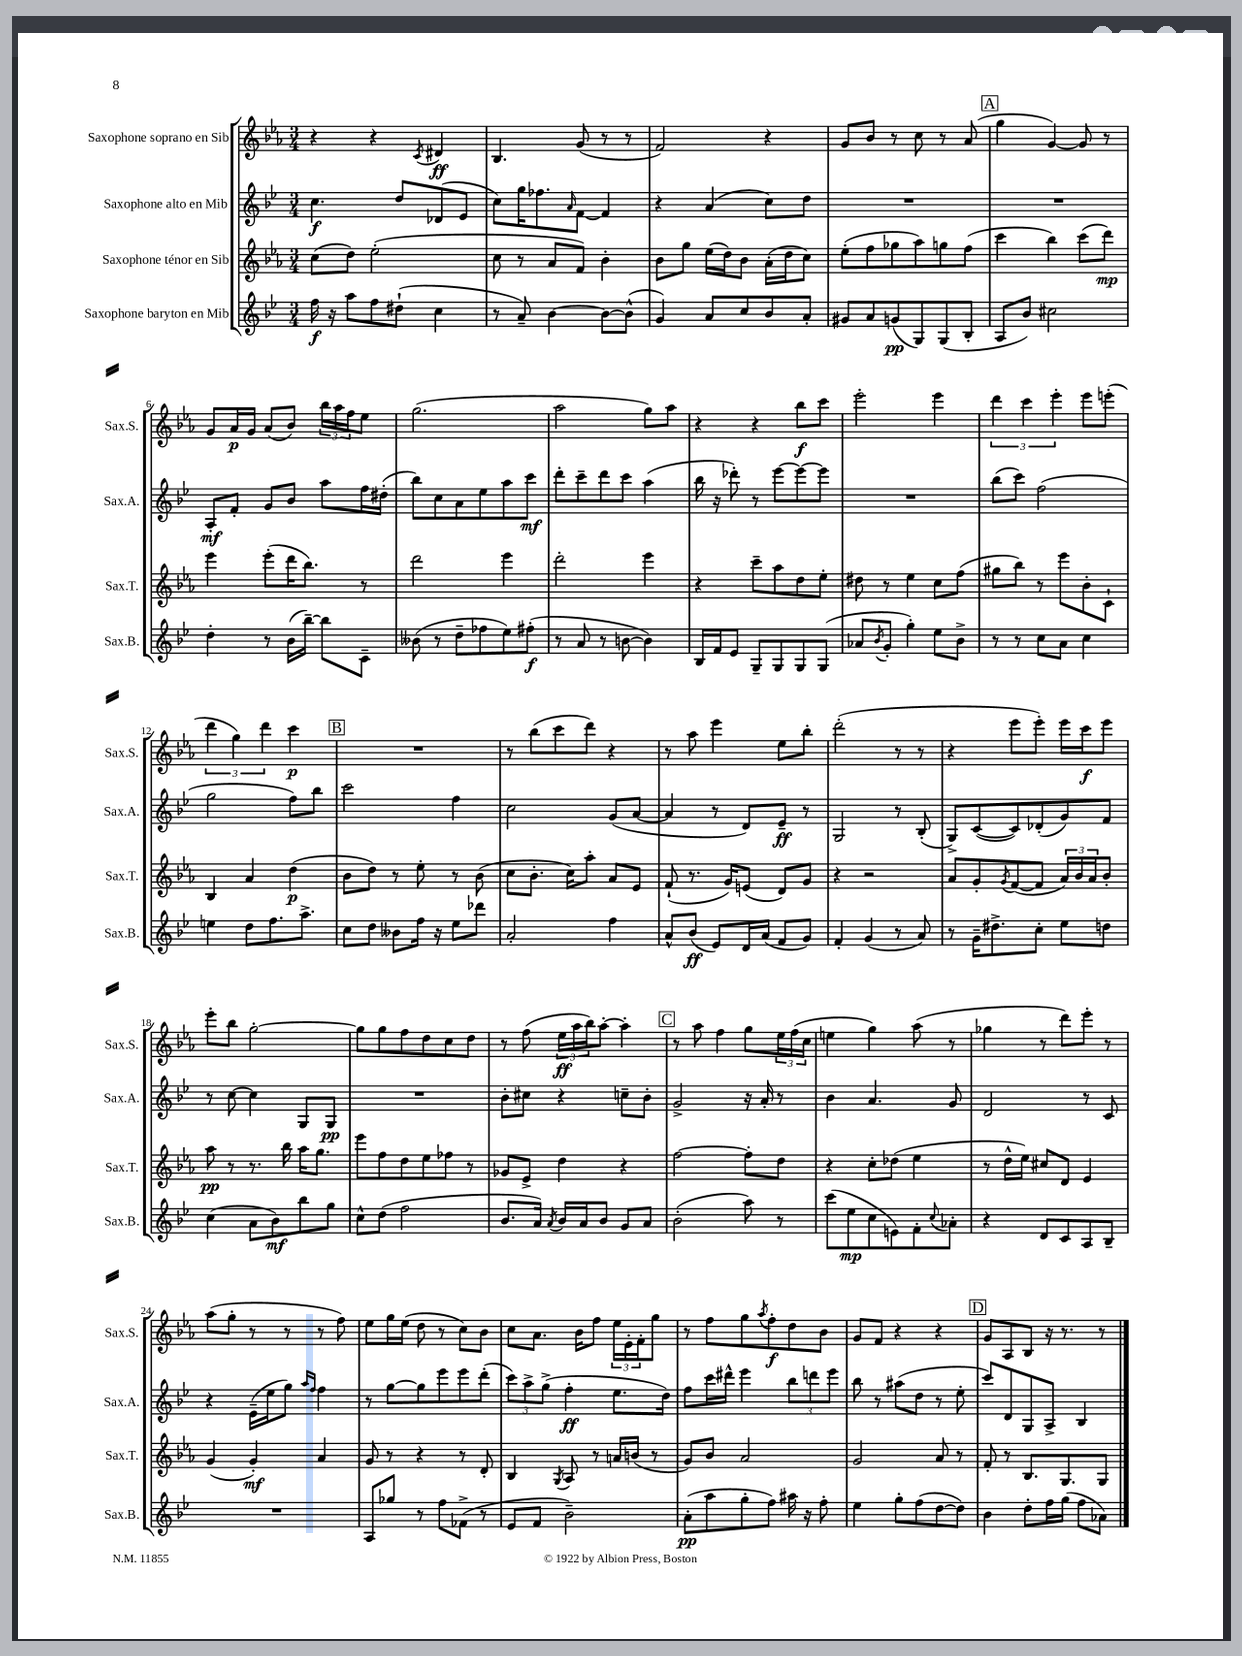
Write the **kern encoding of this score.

**kern	**dynam	**kern	**dynam	**kern	**dynam	**kern	**dynam
*part4	*part4	*part3	*part3	*part2	*part2	*part1	*part1
*staff4	*staff4	*staff3	*staff3	*staff2	*staff2	*staff1	*staff1
*I"Saxophone baryton en Mib	*	*I"Saxophone ténor en Sib	*	*I"Saxophone alto en Mib	*	*I"Saxophone soprano en Sib	*
*I'Sax.B.	*	*I'Sax.T.	*	*I'Sax.A.	*	*I'Sax.S.	*
*clefG2	*	*clefG2	*	*clefG2	*	*clefG2	*
*k[b-e-]	*	*k[b-e-a-]	*	*k[b-e-]	*	*k[b-e-a-]	*
*M3/4	*	*M3/4	*	*M3/4	*	*M3/4	*
=1	=1	=1	=1	=1	=1	=1	=1
16ff\	f	(8cc\L	.	4.cc\	f	4r	.
16r	.	.	.	.	.	.	.
8aa\L	.	8dd\J)	.	.	.	.	.
8ff\	.	(2ee-'\	.	.	.	4r	.
(8dd#X`\J	.	.	.	8dd/L	.	.	.
.	.	.	.	.	.	8qc/	.
4cc\	.	.	.	(8d-X/	.	4d#X/	ff
.	.	.	.	8e-/J	.	.	.
=2	=2	=2	=2	=2	=2	=2	=2
8r	.	8cc\	.	8cc\L)	.	4.B-/	.
8a~/)	.	8r	.	16gg\K	.	.	.
.	.	.	.	8.ff-X\	.	.	.
[4b-\	.	8a-/L	.	.	.	.	.
.	.	.	.	16qqa/	.	.	.
.	.	8f/J)	.	[8f\J	.	(8g/	.
8b-\L_	.	4b-'\	.	4f/]	.	8r	.
(8b-^^\J]	.	.	.	.	.	8r	.
=3	=3	=3	=3	=3	=3	=3	=3
4g/)	.	8b-\L	.	4r	.	2f/)	.
.	.	8gg\J	.	.	.	.	.
8a/L	.	(16ee-\LL	.	(4a/	.	.	.
.	.	16dd\J)	.	.	.	.	.
8cc/	.	8b-\J	.	.	.	.	.
8b-/	.	(16a-'\LL	.	8cc\L)	.	4r	.
.	.	16dd\J	.	.	.	.	.
8a'/J	.	8cc\J)	.	8dd\J	.	.	.
=4	=4	=4	=4	=4	=4	=4	=4
8g#X/L	.	(8ee-'\L	.	2.r	.	8g/L	.
8a/	.	8ff\	.	.	.	8b-/J	.
(8gn/	pp	8gg-X\	.	.	.	8r	.
8G/)	.	8aa-\)	.	.	.	8cc\	.
(8G/	.	8ggn\	.	.	.	8r	.
8B-'/J	.	(8ff\J	.	.	.	(8a-/	.
!!LO:REH:place=s1:t=A
=5	=5	=5	=5	=5	=5	=5	=5
8A/L	.	4ccc\	.	2.r	.	4gg\	.
8b-/J)	.	.	.	.	.	.	.
2cc#X\	.	4bb-\)	.	.	.	[4g/)	.
.	.	(8ccc\L	.	.	.	8g/]	.
.	.	8ddd\J)	mp	.	.	8r	.
!!LO:LB:g=z
=6	=6	=6	=6	=6	=6	=6	=6
4dd'\	.	4eee-\	.	8A'/L	mf	8g/L	.
.	.	.	.	8f'/J	.	16a-/L	p
.	.	.	.	.	.	16g/JJ	.
8r	.	(8eee-'\L	.	8g/L	.	(8a-/L	.
(16b-\LL	.	16ddd\K	.	8b-/J	.	8b-/J)	.
[16bb-~\JJ)	.	8.bb-\J)	.	.	.	.	.
8bb-\L]	.	.	.	8aa\L	.	24bb-\LL	.
.	.	.	.	.	.	24aa-\	.
.	.	.	.	.	.	24ff\J	.
8c~\J	.	8r	.	16ff\L	.	8ee-\J	.
.	.	.	.	(16dd#X'\JJ	.	.	.
=7	=7	=7	=7	=7	=7	=7	=7
(8b--X\	.	2ddd\	.	8bb-\L)	.	(2.gg\	.
8r	.	.	.	8cc\	.	.	.
8dd~\L	.	.	.	8a\	.	.	.
8ff-X\	.	.	.	8ee-\	.	.	.
8ee-\)	.	4eee-\	.	8aa\	.	.	.
(8ff#X'\J	f	.	.	8ccc\J	mf	.	.
=8	=8	=8	=8	=8	=8	=8	=8
8r	.	2ddd'\	.	8ddd'\L	.	2aa-\	.
8a/	.	.	.	8ccc~\	.	.	.
8r	.	.	.	8ddd\	.	.	.
[8bn\	.	.	.	8ccc\J	.	.	.
4b\])	.	4eee-\	.	(4aa\	.	8gg\L)	.
.	.	.	.	.	.	8aa-\J	.
=9	=9	=9	=9	=9	=9	=9	=9
16B-/LL	.	4r	.	16bb-\	.	4r	.
16f/J	.	.	.	16r	.	.	.
8e-/J	.	.	.	8ddd-X'\)	.	.	.
8G~/L	.	8ccc~\L	.	8r	.	4r	.
8G/	.	8aa-\	.	[8eee-\L	.	.	.
8G/	.	8dd\	.	8eee-\_	.	8bb-\L	f
(8G/J	.	8ee-'\J	.	8eee-\J]	.	8ccc\J	.
=10	=10	=10	=10	=10	=10	=10	=10
8a-X/L	.	8dd#X\	.	2.r	.	2eee-'\	.
8qb-/	.	.	.	.	.	.	.
8g'/J	.	8r	.	.	.	.	.
4gg'\)	.	4ee-\	.	.	.	.	.
8ee-\L	.	8cc\L	.	.	.	4eee-\	.
8b-^\J	.	(8ff\J	.	.	.	.	.
=11	=11	=11	=11	=11	=11	=11	=11
8r	.	8gg#X\L	.	(8bb-\L	.	6ddd\	.
8r	.	8bb-\J)	.	8ccc\J)	.	.	.
.	.	.	.	.	.	6ccc\	.
8cc\L	.	8r	.	(2ff\	.	.	.
.	.	.	.	.	.	6eee-'\	.
8a\J	.	8eee-\L	.	.	.	.	.
4cc\	.	8b-'\	.	.	.	8eee-\L	.
.	.	8c`\J	.	.	.	(8eeen'\J	.
!!LO:LB:g=z
=12	=12	=12	=12	=12	=12	=12	=12
4een\	.	4B-/	.	2gg\	.	6ddd\	.
.	.	.	.	.	.	6gg\)	.
8dd\L	.	4a-/	.	.	.	.	.
.	.	.	.	.	.	6ddd\	.
8.ff\	.	.	.	.	.	.	.
.	.	(4dd\	p	8ff\L)	.	4ccc\	p
8.aa^\J	.	.	.	.	.	.	.
.	.	.	.	8bb-\J	.	.	.
!!LO:REH:place=s1:t=B
=13	=13	=13	=13	=13	=13	=13	=13
8cc\L	.	8b-\L	.	2ccc\	.	2.r	.
8dd\J	.	8dd\J)	.	.	.	.	.
8b--X\L	.	8r	.	.	.	.	.
16ff\Jk	.	8ee-'\	.	.	.	.	.
16r	.	.	.	.	.	.	.
8ee-\L	.	8r	.	4ff\	.	.	.
8ddd-X\J	.	(8b-\	.	.	.	.	.
=14	=14	=14	=14	=14	=14	=14	=14
2a'/	.	8cc\L	.	2cc\	.	8r	.
.	.	8.b-'\J	.	.	.	(8bb-\L	.
.	.	.	.	.	.	8ccc\	.
.	.	16cc\KL)	.	.	.	.	.
.	.	8aa-'\J	.	.	.	8ddd\J)	.
4ff\	.	8a-/L	.	(8g/L	.	4r	.
.	.	8e-/J	.	[8a/J	.	.	.
=15	=15	=15	=15	=15	=15	=15	=15
8a^^/L	.	(8f`/	.	4a/]	.	8r	.
(8b-/J	ff	8.r	.	.	.	8aa-\	.
8e-/L)	.	.	.	8r	.	4eee-\	.
.	.	16g/KL)	.	.	.	.	.
16d/L	.	(8en/J	.	8d/L)	.	.	.
(16a/JJ	.	.	.	.	.	.	.
8f/L	.	8d/L)	.	8e-~/J	ff	8ee-\L	.
8g/J)	.	8g/J	.	8r	.	8bb-'\J	.
=16	=16	=16	=16	=16	=16	=16	=16
4f'/	.	4r	.	2G/	.	(2ddd'\	.
(4g/	.	2r	.	.	.	.	.
8r	.	.	.	8r	.	8r	.
8a/)	.	.	.	(8B-'/	.	8r	.
=17	=17	=17	=17	=17	=17	=17	=17
8r	.	8a-/L	.	8G^/L)	.	4r	.
16g~\KL	.	8g'/	.	([8c/	.	.	.
8.dd#X^\	.	.	.	.	.	.	.
.	.	8qg/	.	.	.	.	.
.	.	([8f/	.	8c/])	.	8eee-\L	.
8cc'\J	.	8f/J]	.	(8d-X'/	.	8eee-'\J)	.
8ee-\L	.	24a-/LL)	.	8g/)	.	16eee-\LL	.
.	.	24b-/	.	.	.	.	.
.	.	.	.	.	.	16ccc\J	f
.	.	24a-/J	.	.	.	.	.
8ddn\J	.	8b-'/J	.	8f/J	.	8eee-\J	.
!!LO:LB:g=z
=18	=18	=18	=18	=18	=18	=18	=18
(4cc\	.	8aa-\	pp	8r	.	8eee-'\L	.
.	.	8r	.	[8cc\	.	8bb-\J	.
8a\L	.	8.r	.	4cc\]	.	[2gg'\	.
8b-\)	mf	.	.	.	.	.	.
.	.	16bb-\	.	.	.	.	.
8bb-\	.	16aa-\KL	.	8G/L	.	.	.
.	.	8.gg\J	.	.	.	.	.
8gg\J	.	.	.	8G/J	pp	.	.
=19	=19	=19	=19	=19	=19	=19	=19
8cc^^\L	.	8eee-\L	.	2.r	.	8gg\L]	.
(8dd\J	.	8ff\	.	.	.	8gg\	.
2ff\	.	8dd\	.	.	.	8ff\	.
.	.	8ee-\	.	.	.	8dd\	.
.	.	8ff-X\J	.	.	.	8cc\	.
.	.	8r	.	.	.	8dd\J	.
=20	=20	=20	=20	=20	=20	=20	=20
8.b-/L	.	8g-X/L	.	8b-'\L	.	8r	.
.	.	8e-^/J	.	8cc#X\J	.	(8ff\	.
16a/Jk)	.	.	.	.	.	.	.
8qa/	.	.	.	.	.	.	.
16b-/LL	.	4dd\	.	4r	.	24ee-\LL	ff
.	.	.	.	.	.	24aa-\	.
16a/J	.	.	.	.	.	.	.
.	.	.	.	.	.	24bb-\J)	.
8b-/J	.	.	.	.	.	[8aa-'\J	.
8g/L	.	4r	.	8ccn~\L	.	4aa-'\]	.
8a/J	.	.	.	8b-'\J	.	.	.
!!LO:REH:place=s1:t=C
=21	=21	=21	=21	=21	=21	=21	=21
(2b-'\	.	[2ff\	.	2g^/	.	8r	.
.	.	.	.	.	.	8aa-\	.
.	.	.	.	.	.	4ff\	.
8aa\)	.	8ff'\L]	.	16r	.	8gg\L	.
.	.	.	.	16a'/	.	.	.
8r	.	8dd\J	.	8r	.	24ee-\L	.
.	.	.	.	.	.	(24ff\	.
.	.	.	.	.	.	24cc\JJ	.
=22	=22	=22	=22	=22	=22	=22	=22
(8ccc\L	.	4r	.	4b-\	.	4een\	.
8ee-\	mp	.	.	.	.	.	.
8cc\	.	8cc'\L	.	4.a/	.	4gg\)	.
8en\)	.	(8dd-X\J	.	.	.	.	.
8f'\	.	4ee-\	.	.	.	(8aa-\	.
8qqcc/	.	.	.	.	.	.	.
8a-X'\J	.	.	.	8g/	.	8r	.
=23	=23	=23	=23	=23	=23	=23	=23
4r	.	8r	.	2d/	.	4gg-X\	.
.	.	16dd^^\LL	.	.	.	.	.
.	.	16ee-\JJ)	.	.	.	.	.
8d/L	.	8cc#X/L	.	.	.	8r	.
8c/	.	8d/J	.	.	.	8ddd\L)	.
8A/	.	4e-/	.	8r	.	8eee-'\J	.
8B-~/J	.	.	.	8c/	.	8r	.
!!LO:LB:g=z
=24	=24	=24	=24	=24	=24	=24	=24
2.r	.	(4g/	.	4r	.	(8aa-\L	.
.	.	.	.	.	.	8gg'\J	.
.	.	4g'/)	mf	(16e-~\LL	.	8r	.
.	.	.	.	16ee-\J	.	.	.
.	.	.	.	8gg\J)	.	8r	.
.	.	.	.	16qqaa/LL	.	.	.
.	.	.	.	16qqff/JJ	.	.	.
.	.	4a-/	.	4ff\	.	8r	.
.	.	.	.	.	.	8ff\)	.
=25	=25	=25	=25	=25	=25	=25	=25
8A/L	.	8g/	.	8r	.	8ee-\L	.
8gg-X/J	.	8r	.	[8gg\L	.	16gg\L	.
.	.	.	.	.	.	(16ee-\JJ	.
8r	.	4r	.	8gg\]	.	8dd\	.
8ff\L	.	.	.	8eee-\	.	8r	.
(8f-X^\J	.	8r	.	8eee-\	.	8cc\L)	.
8r	.	8d'/	.	(8ddd'\J	.	8b-\J	.
=26	=26	=26	=26	=26	=26	=26	=26
8e-/L	.	4B-/	.	12ccc\L)	.	8cc\L	.
.	.	.	.	12aa^\	.	.	.
8f/J	.	.	.	.	.	8.a-\J	.
.	.	.	.	(12gg^\J	.	.	.
.	.	8qG/	.	.	.	.	.
2b-~\)	.	8A-/	.	4ff'\	ff	.	.
.	.	.	.	.	.	16b-\KL	.
.	.	8r	.	.	.	8ff\J	.
.	.	16an/LL	.	8.ee-\L	.	24ee-\LL	.
.	.	.	.	.	.	24e-'\	.
.	.	(16bn/JJ	.	.	.	.	.
.	.	.	.	.	.	24f'\J	.
.	.	8r	.	.	.	8gg\J	.
.	.	.	.	16dd\Jk)	.	.	.
=27	=27	=27	=27	=27	=27	=27	=27
(8a'\L	pp	8g/L)	.	8ff\L	.	8r	.
8aa\	.	8b-/J	.	16ccc\L	.	8ff\L	.
.	.	.	.	16ddd#X^^\JJ	.	.	.
8gg'\	.	2a-/	.	4eee-\	.	8gg\	.
.	.	.	.	.	.	8qaa-/	.
8ff\J)	.	.	.	.	.	8ff'\	f
16aa#X\	.	.	.	12bb-\L	.	8dd\	.
16r	.	.	.	.	.	.	.
.	.	.	.	12dddn\	.	.	.
8ff'\	.	.	.	.	.	8b-\J	.
.	.	.	.	12eee-\J	.	.	.
=28	=28	=28	=28	=28	=28	=28	=28
4ee-\	.	2g/	.	8bb-\	.	8g/L	.
.	.	.	.	8r	.	8f/J	.
8gg'\L	.	.	.	(8aa#X\L	.	4r	.
(8ff\	.	.	.	8dd\J	.	.	.
[8dd\	.	8a-/	.	8r	.	4r	.
8dd\J])	.	8r	.	8ee-'\	.	.	.
!!LO:REH:place=s1:t=D
=29	=29	=29	=29	=29	=29	=29	=29
4b-\	.	8f'/	.	8ccc/L)	.	8g/L	.
.	.	8r	.	8d/	.	8A-/	.
8dd'\L	.	8.B-/L	.	8G/	.	8B-/J	.
16ff\L	.	.	.	8A^/J	.	16r	.
(16gg\JJ	.	8.G/	.	.	.	8.r	.
8ff\L	.	.	.	4B-/	.	.	.
8a-X\J)	.	8G/J	.	.	.	8r	.
==	==	==	==	==	==	==	==
*-	*-	*-	*-	*-	*-	*-	*-
